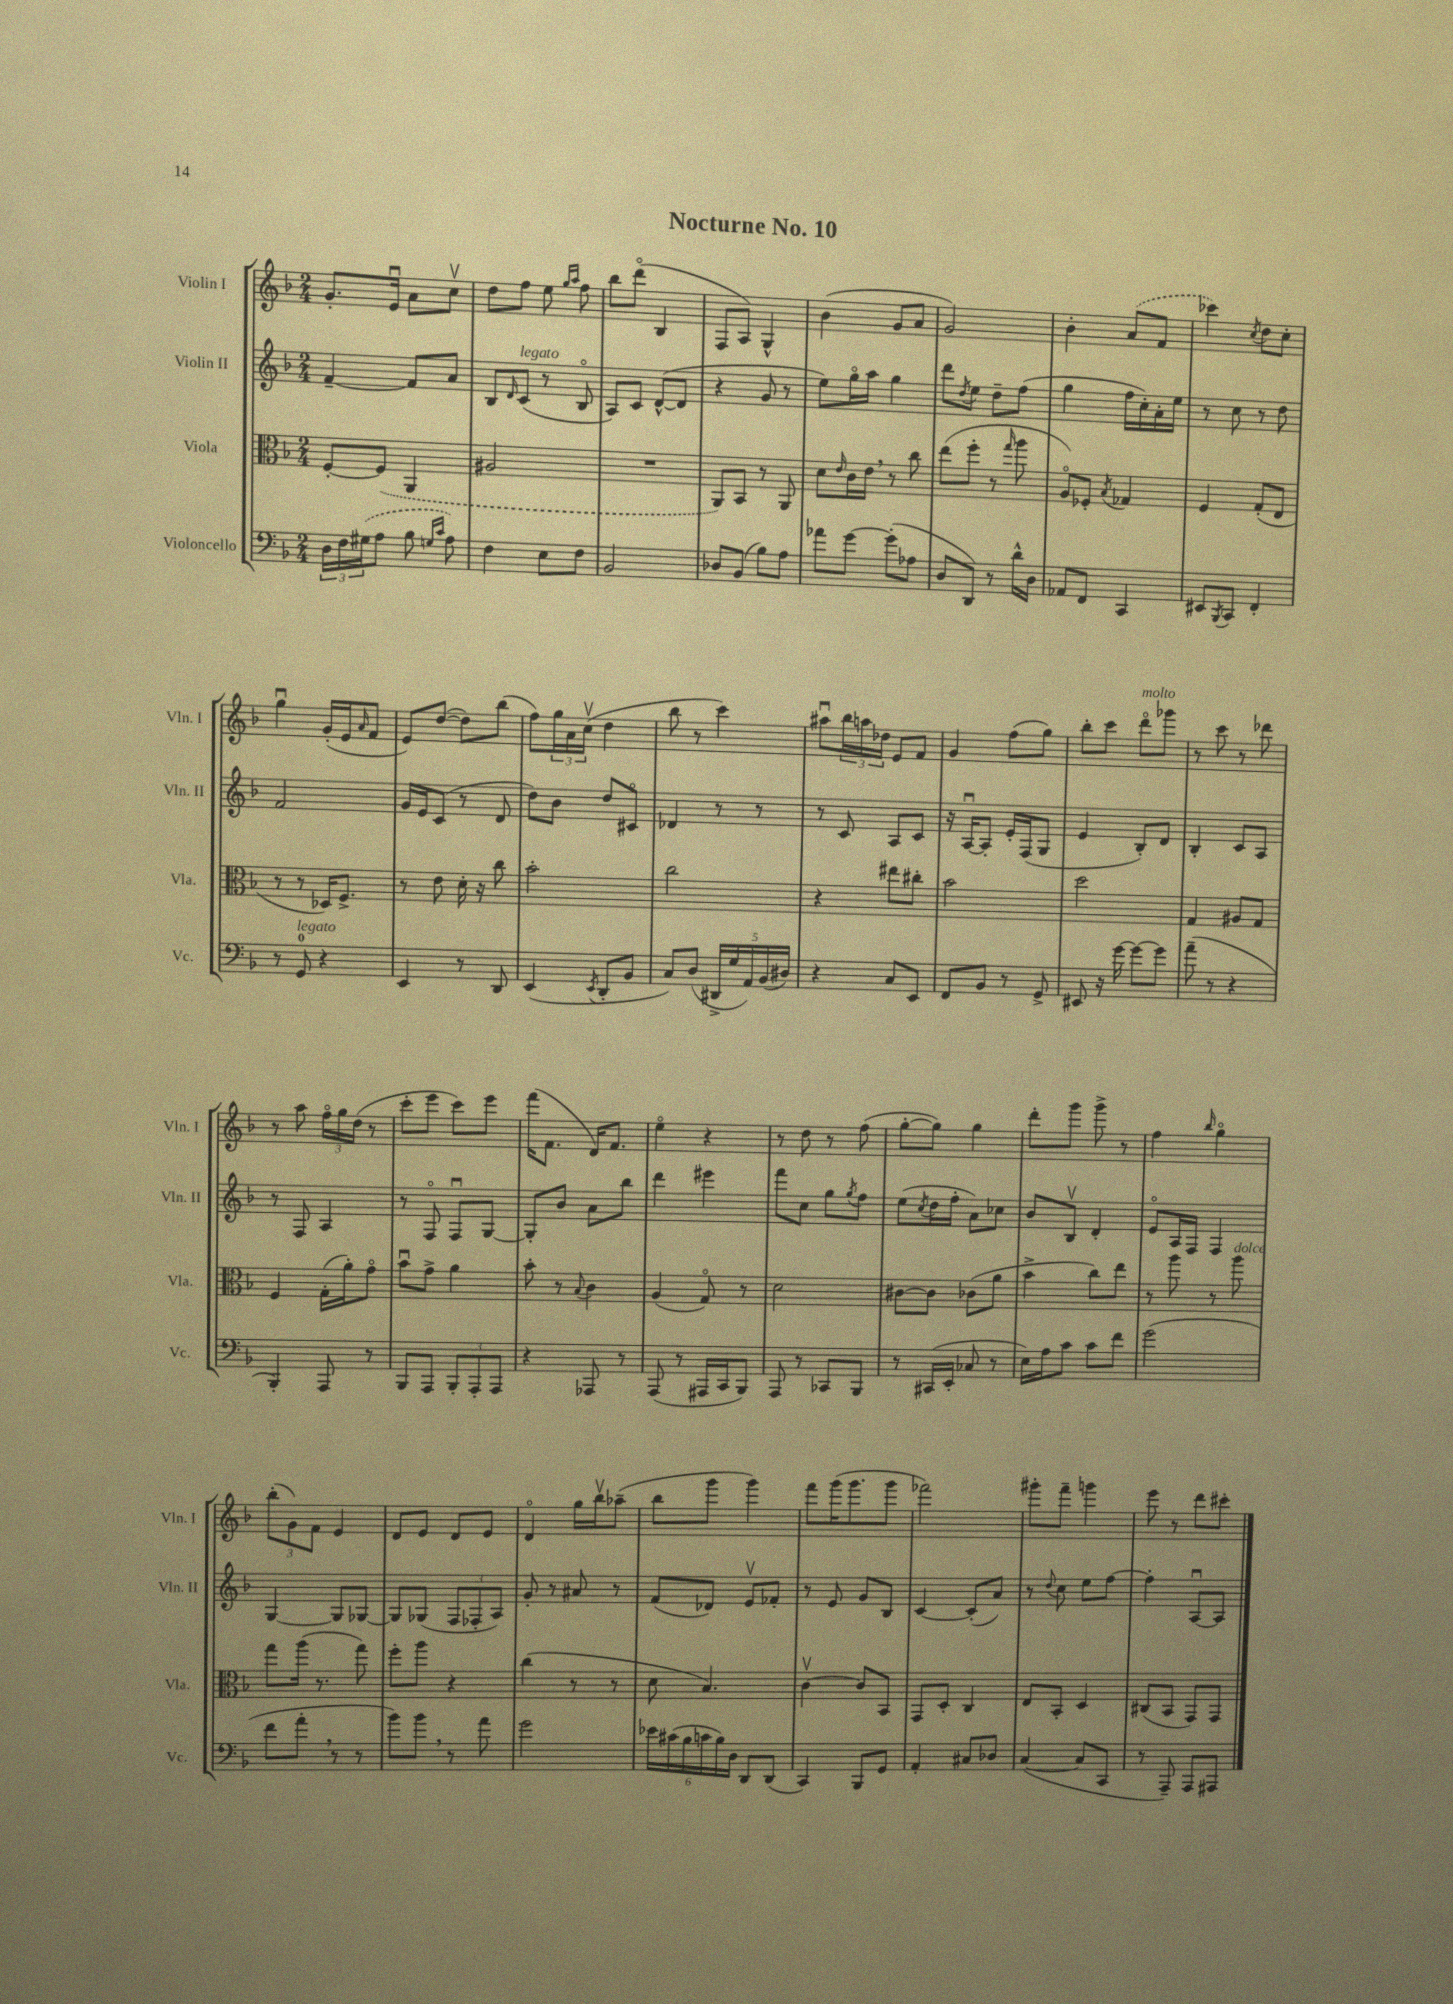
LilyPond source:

\header { title = "Nocturne No. 10" }
<<
\new StaffGroup <<
\new Staff = "s0" \with { instrumentName = "Violin I" shortInstrumentName = "Vln. I" } {
    \clef treble \key f \major \numericTimeSignature \time 2/4
    g'8.-. e'16\downbow a'8 c''8\upbow |
    d''8 f''8 e''8 \grace { g''16 a''16 } f''8 |
    bes''8 d'''8\flageolet( bes4 |
    f8 a8) g4-^ |
    bes'4( g'8 a'8 |
    g'2) |
    bes'4-. \once \slurDashed a'8( f'8 |
    ces'''4) \acciaccatura { c''8 } d''8 c''8-. |
    g''4\downbow g'16-.( e'16 \grace { a'16 } f'8 |
    e'8) d''8~( d''8) bes''8( |
    f''8) \tuplet 3/2 { g''16 a'16 c''16\upbow( } d''4 |
    bes''8 r8 c'''4) |
    ais''8\downbow \tuplet 3/2 { bes''16 a''16 des''16 } e'8 f'8 |
    g'4 f''8( g''8) |
    bes''8-. c'''8 d'''8\flageolet^\markup { \italic "molto" } ges'''8 |
    r8 c'''8 r8 des'''8 |
    r8 a''8 \tuplet 3/2 { f''16\flageolet g''16 d''16( } r8 |
    c'''8-. e'''8 c'''8) e'''8 |
    f'''16( f'8. d'16) f'8. |
    e''4\flageolet r4 |
    r8 d''8 r8 f''8( |
    g''8~-. g''8) g''4 |
    d'''8-. g'''8 g'''8-> r8 |
    f''4 \grace { bes''16 } g''4\flageolet |
    \tuplet 3/2 { bes''8-.( g'8) f'8 } e'4 |
    d'8 e'8 d'8 e'8 |
    d'4\flageolet g''16 bes''16\upbow aes''8--( |
    bes''8 g'''8 g'''4) |
    f'''8 g'''16( g'''8. g'''8 |
    fes'''2) |
    gis'''8-. f'''8-- g'''4 |
    e'''8 r8 d'''8 cis'''8-. \bar "|." |
}
\new Staff = "s1" \with { instrumentName = "Violin II" shortInstrumentName = "Vln. II" } {
    \clef treble \key f \major \numericTimeSignature \time 2/4
    f'4~-- f'8 a'8 |
    bes8 \grace { d'16 } c'8^\markup { \italic "legato" }( r8 bes8\flageolet |
    a8) c'8 d'8~-^( d'8 |
    r4 g'8 r8 |
    e''8) g''16\flageolet a''16 g''4 |
    d'''8 \acciaccatura { d''8 } e''8 d''8-- f''8( |
    g''4 f''16 c''16-.) a'16-. e''16 |
    r8 c''8 r8 d''8 |
    f'2 |
    g'16 e'16 c'8( r8 d'8 |
    d''8) bes'8 d''8 cis'8\flageolet |
    des'4 r8 r8 |
    r8 c'8 a8 c'8 |
    r16 a16~\downbow a8-. e'16-. f16( g8 |
    e'4 bes8-.) d'8 |
    bes4-. c'8 a8 |
    r8 f8 a4 |
    r8 f8\flageolet f8\downbow g8~ |
    g8-. bes'8 a'8 bes''8 |
    d'''4 eis'''4 |
    f'''8 c''8 g''8 \acciaccatura { g''8 } f''8 |
    e''8( \acciaccatura { c''8 } d''16 f''16-. a'8) ces''8 |
    bes'8 bes8\upbow d'4-. |
    e'8\flageolet a16 f16 f4 |
    g4~ g8 ges8~ |
    ges8 ges8( \tuplet 3/2 { f8 fes8-. a8) } |
    g'8-. r8 ais'8 r8 |
    f'8( des'8) e'8\upbow fes'8-. |
    r8 e'8 g'8 bes8 |
    c'4~ c'8-.( a'8) |
    r8 \appoggiatura { d''8 } c''8 e''8 f''8~ |
    f''4-. a8~\downbow a8 \bar "|." |
}
\new Staff = "s2" \with { instrumentName = "Viola" shortInstrumentName = "Vla." } {
    \clef alto \key f \major \numericTimeSignature \time 2/4
    f8~-. \once \slurDashed f8( a,4 |
    ais2 |
    R2 |
    a,8) bes,8 r8 a,8 |
    d'8 \grace { e'16 } c'16 e'16 \breathe r8 c''8 |
    e''8( f''8-. r8 \grace { g''16 } a''8 |
    a8\flageolet) fes8-. \acciaccatura { bes8 } ges4 |
    f4 g8-.( e8 |
    r8 r8 des16) f8.-> |
    r8 e'8 d'16-. r16 c''8 |
    bes'2-. |
    c''2 |
    r4 eis''8 cis''8-. |
    bes'2 |
    d''2 |
    g4 ais8 g8 |
    f4 g16-.( a'16-.) g'8\flageolet |
    bes'8\downbow g'8-> a'4 |
    bes'8-. r8 \appoggiatura { bes8 } c'4 |
    a4( g8\flageolet) r8 |
    d'2 |
    cis'8~ cis'8 ces'8( a'8 |
    bes'4-> c''8) e''8 |
    r8 a''8 r8 a''8^\markup { \italic "dolce" } |
    g''8 a''16( r8. g''8) |
    f''8-. a''8 r4 |
    c''4( r8 r8 |
    d'8 bes4.) |
    c'4~\upbow c'8 bes,8 |
    g,8 d8-. c4 |
    e8 bes,8-. d4 |
    cis8( bes,8 g,8) g,8 \bar "|." |
}
\new Staff = "s3" \with { instrumentName = "Violoncello" shortInstrumentName = "Vc." } {
    \clef bass \key f \major \numericTimeSignature \time 2/4
    \tuplet 3/2 { d16 f16 \once \slurDashed gis16( } a8 bes8 \grace { g16 c'16 } a8) |
    f4 e8 f8 |
    bes,2 |
    des8 bes,8( bes8) a8 |
    aes'8 g'8~ g'8-.( aes8 |
    d8 d,8) r8 d'16-^ d16 |
    aes,8 f,8 c,4 |
    eis,8 \acciaccatura { bes,,8 } c,8 f,4-. |
    r8 g,8-0^\markup { \italic "legato" } r4 |
    e,4 r8 d,8 |
    e,4( \acciaccatura { e,8 } d,8-. bes,8 |
    c8) d8( \tuplet 5/4 { dis,16-> g16 a,16) bes,16( dis16) } |
    r4 c8 e,8 |
    f,8 bes,8 r8 g,8-> |
    eis,8 r16 g'16~ g'8~ g'8 |
    a'8--( r8 r4 |
    bes,,4-.) a,,8 r8 |
    bes,,8 a,,8 \tuplet 3/2 { bes,,8-. a,,8-. a,,8 } |
    r4 aes,,8 r8 |
    a,,8( r8 ais,,16 c,16 bes,,8) |
    a,,8 r8 ces,8 bes,,8 |
    r8 cis,16( e,16-. ces8 r8 |
    e16) a16 c'8 c'8 f'8 |
    g'2( |
    f'8 a'8-. \breathe r8 r8 |
    bes'8) bes'8 \breathe r8 a'8 |
    g'2 |
    \tuplet 6/4 { ees'16 cis'16( bes16 c'16 bes16) d16 } d,8 d,8( |
    c,4) bes,,8 g,8 |
    a,4-. cis8 des8 |
    c4~( c8 c,8 |
    r8 a,,8--) a,,8 ais,,8 \bar "|." |
}
>>
>>
\layout { \context { \Score \remove "Bar_number_engraver" } }
